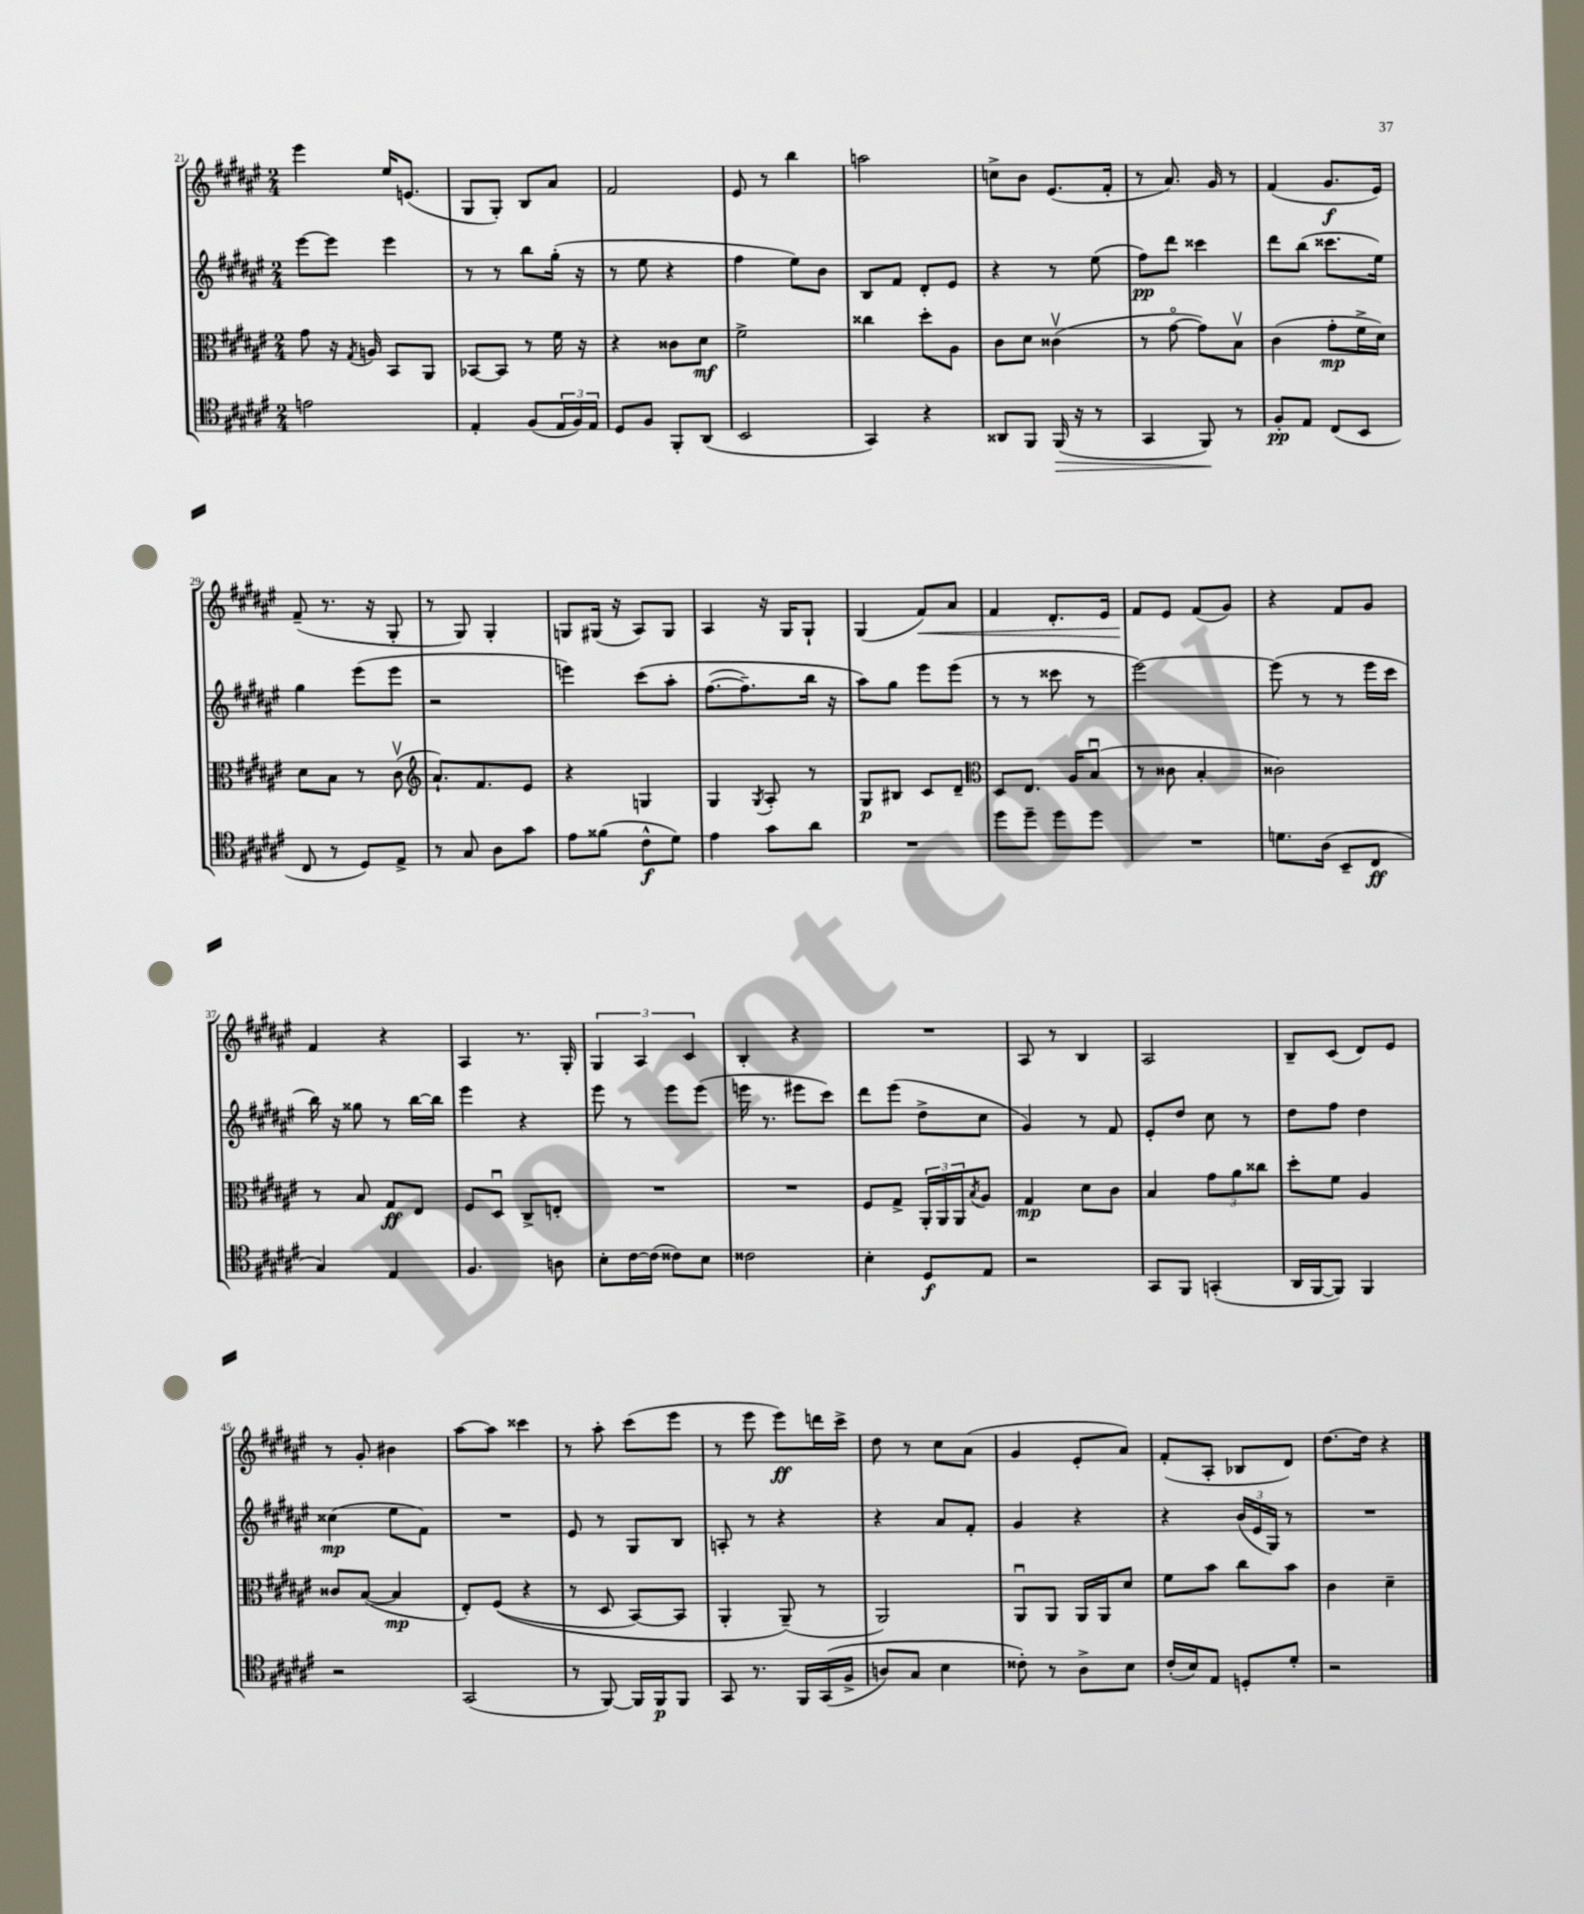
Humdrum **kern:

**kern	**kern	**kern	**kern
*staff4	*staff3	*staff2	*staff1
*clefC4	*clefC3	*clefG2	*clefG2
*k[f#c#g#d#a#e#]	*k[f#c#g#d#a#e#]	*k[f#c#g#d#a#e#]	*k[f#c#g#d#a#e#]
*M2/4	*M2/4	*M2/4	*M2/4
2e	8g#	[8eee#	4eee#
.	16r	8eee#]	.
.	8qG#	.	.
.	16A	.	.
.	8BB	4eee#	16ee#
.	.	.	(8.e
.	8AA#	.	.
=	=	=	=
4E#'	[8BB-	8r	8G#
.	8BB-]	8r	8G#')
(8F#	8r	8bb	8B
24E#	16f#	(16gg#'	8a#
24F#)	.	.	.
.	16r	16r	.
24E#	.	.	.
=	=	=	=
8D#	4r	8r	2f#
8F#	.	8ee#	.
8FF#'	8c##	4r	.
(8AA#	8d#	.	.
=	=	=	=
2BB	2f#^	4ff#	8e#
.	.	.	8r
.	.	8ee#)	4bb
.	.	8b	.
=	=	=	=
4GG#)	4cc##	8B	2aa
.	.	8f#	.
4r	8dd#'	8d#'	.
.	8A#	8e#	.
=	=	=	=
8AA##	8c#	4r	8cc^
8FF#	8d#	.	8b
(16FF#	(4c##v	8r	(8.e#
16r	.	.	.
8r	.	(8ee#	.
.	.	.	16f#'
=	=	=	=
4GG#	8r	8ff#)	8r
.	[8g#o	8ddd#	8.a#)
8FF#)	8g#])	4ccc##	.
.	.	.	16g#
8r	8Bv	.	8r
=	=	=	=
8F#'	(4c#	8ddd#	(4f#
8E#	.	(8bb	.
(8C#	8g#'	8.ccc##	8.g#
8BB	16f#^	.	.
.	16d#)	16ee#)	16e#)
=	=	=	=
8C#	8d#	4gg#	(8f#~
8r	8B	.	8.r
8D#)	8r	(8eee#	.
.	.	.	16r
8E#^	(8c#v	8eee#	8G#'
=	=	=	=
*	*clefG2	*	*
8r	8.a#`)	2r	8r
8G#	.	.	8G#)
.	8.f#	.	.
8A#	.	.	4G#'
8g#	8e#	.	.
=	=	=	=
8e#	4r	4eee)	8G
(8f##	.	.	(16G#
.	.	.	16r
8c#^^	4G	&(8ccc#	8A#)
8d#)	.	8aa#'	8G#
=	=	=	=
4e#	4G#	([8.ff#	4A#
.	.	8.ff#~])	.
.	8qG#	.	.
8g#	8A#'	.	16r
.	.	.	16G#
8a#	8r	16bb	8G#`
.	.	16r	.
=	=	=	=
2r	8G#	8aa#&)	(4G#
.	8B#	8gg#	.
.	8c#	8eee#	8f#)
.	8d#~	(8eee#	8a#
=	=	=	=
*	*clefC3	*	*
8dd#	8D#	8r	4f#
8dd#~	8.E#	8r	.
8dd#	.	8ccc##	8.d#'
.	16A#	.	.
8dd#	(8Bu	8r	.
.	.	.	16e#
=	=	=	=
2r	8r	[2eee#)	8f#
.	8c##	.	8e#
.	4B'	.	(8f#
.	.	.	8g#)
=	=	=	=
8.d	2c##)	(8eee#]	4r
.	.	8r	.
(16A#	.	.	.
8BB~	.	8r	8f#
8C#	.	16eee#	8g#
.	.	16ccc#	.
=	=	=	=
4G#)	8r	16bb)	4f#
.	.	16r	.
.	8B	8gg##	.
4E#	8G#	8r	4r
.	8E#	[16bb	.
.	.	16bb]	.
=	=	=	=
4.F#	8F#	4eee#	4A#
.	8D#u	.	.
.	8C#^	4r	8.r
8A	8E'	.	.
.	.	.	16G#'
=	=	=	=
8B'	2r	8eee#	6G#
[16c#	.	8r	.
.	.	.	6A#
(16c#]	.	.	.
8c##)	.	8eee#	.
.	.	.	6c#
8B	.	(8eee#	.
=	=	=	=
2c##	2r	16eee	4B'
.	.	8.r	.
.	.	8eee#	4r
.	.	8ccc#)	.
=	=	=	=
4B'	8F#	8ddd#	2r
.	8G#^	(8eee#	.
8D#	24AA#'	8dd#^	.
.	24AA#	.	.
.	24AA#	.	.
.	8qB	.	.
8E#	8A#	8cc#	.
=	=	=	=
2r	4G#	4g#)	8A#
.	.	.	8r
.	8d#	8r	4B
.	8c#	8f#	.
=	=	=	=
8GG#	4B	8e#'	2A#
8FF#	.	8dd#	.
(4GG'	12g#	8cc#	.
.	12a#	.	.
.	.	8r	.
.	12cc##	.	.
=	=	=	=
16AA#	8dd#'	8dd#	8B~
[16FF#	.	.	.
8FF#])	8f#	8ff#	(8c#
4FF#	4A#	4dd#	8d#)
.	.	.	8e#
=	=	=	=
2r	8c##	(4cc##	8r
.	([8B	.	8g#'
.	4B]	8ee#	4b#
.	.	8f#)	.
=	=	=	=
(2GG#	8E#')	2r	[8aa#
.	&((8F#	.	8aa#]
.	4r	.	4ccc##
=	=	=	=
8r	8r	8e#	8r
[8FF#)	8D#	8r	8aa#'
16FF#]	[8BB)	8G#	(8ccc#
16FF#	.	.	.
8FF#	8BB]	8B	8eee#
=	=	=	=
8GG#	4AA#'	8A'	8r
8.r	.	8r	8eee#
.	(8AA#~&)	4r	8eee#)
16FF#	.	.	.
&((16GG#	8r	.	16ddd
16F#^	.	.	16ccc#^
=	=	=	=
8A)	2AA#)	4r	8dd#
8G#	.	.	8r
4B	.	8a#	8cc#
.	.	8f#'	(8a#
=	=	=	=
8c##'&)	8AA#u	4g#	4g#
8r	8AA#	.	.
8A#^	16AA#	4r	8e#'
.	16AA#	.	.
8B	8d#	.	8a#)
=	=	=	=
(16c#'	8f#	4r	(8f#'
16B)	.	.	.
8E#	8b	.	8A#'
8D'	8cc#	(24b	8B-
.	.	24e#	.
.	.	24G#)	.
8d#'	8b	8r	8d#)
=	=	=	=
2r	4c#	2r	[8.dd#
.	.	.	16dd#]
.	4d#~	.	4r
==	==	==	==
*-	*-	*-	*-
